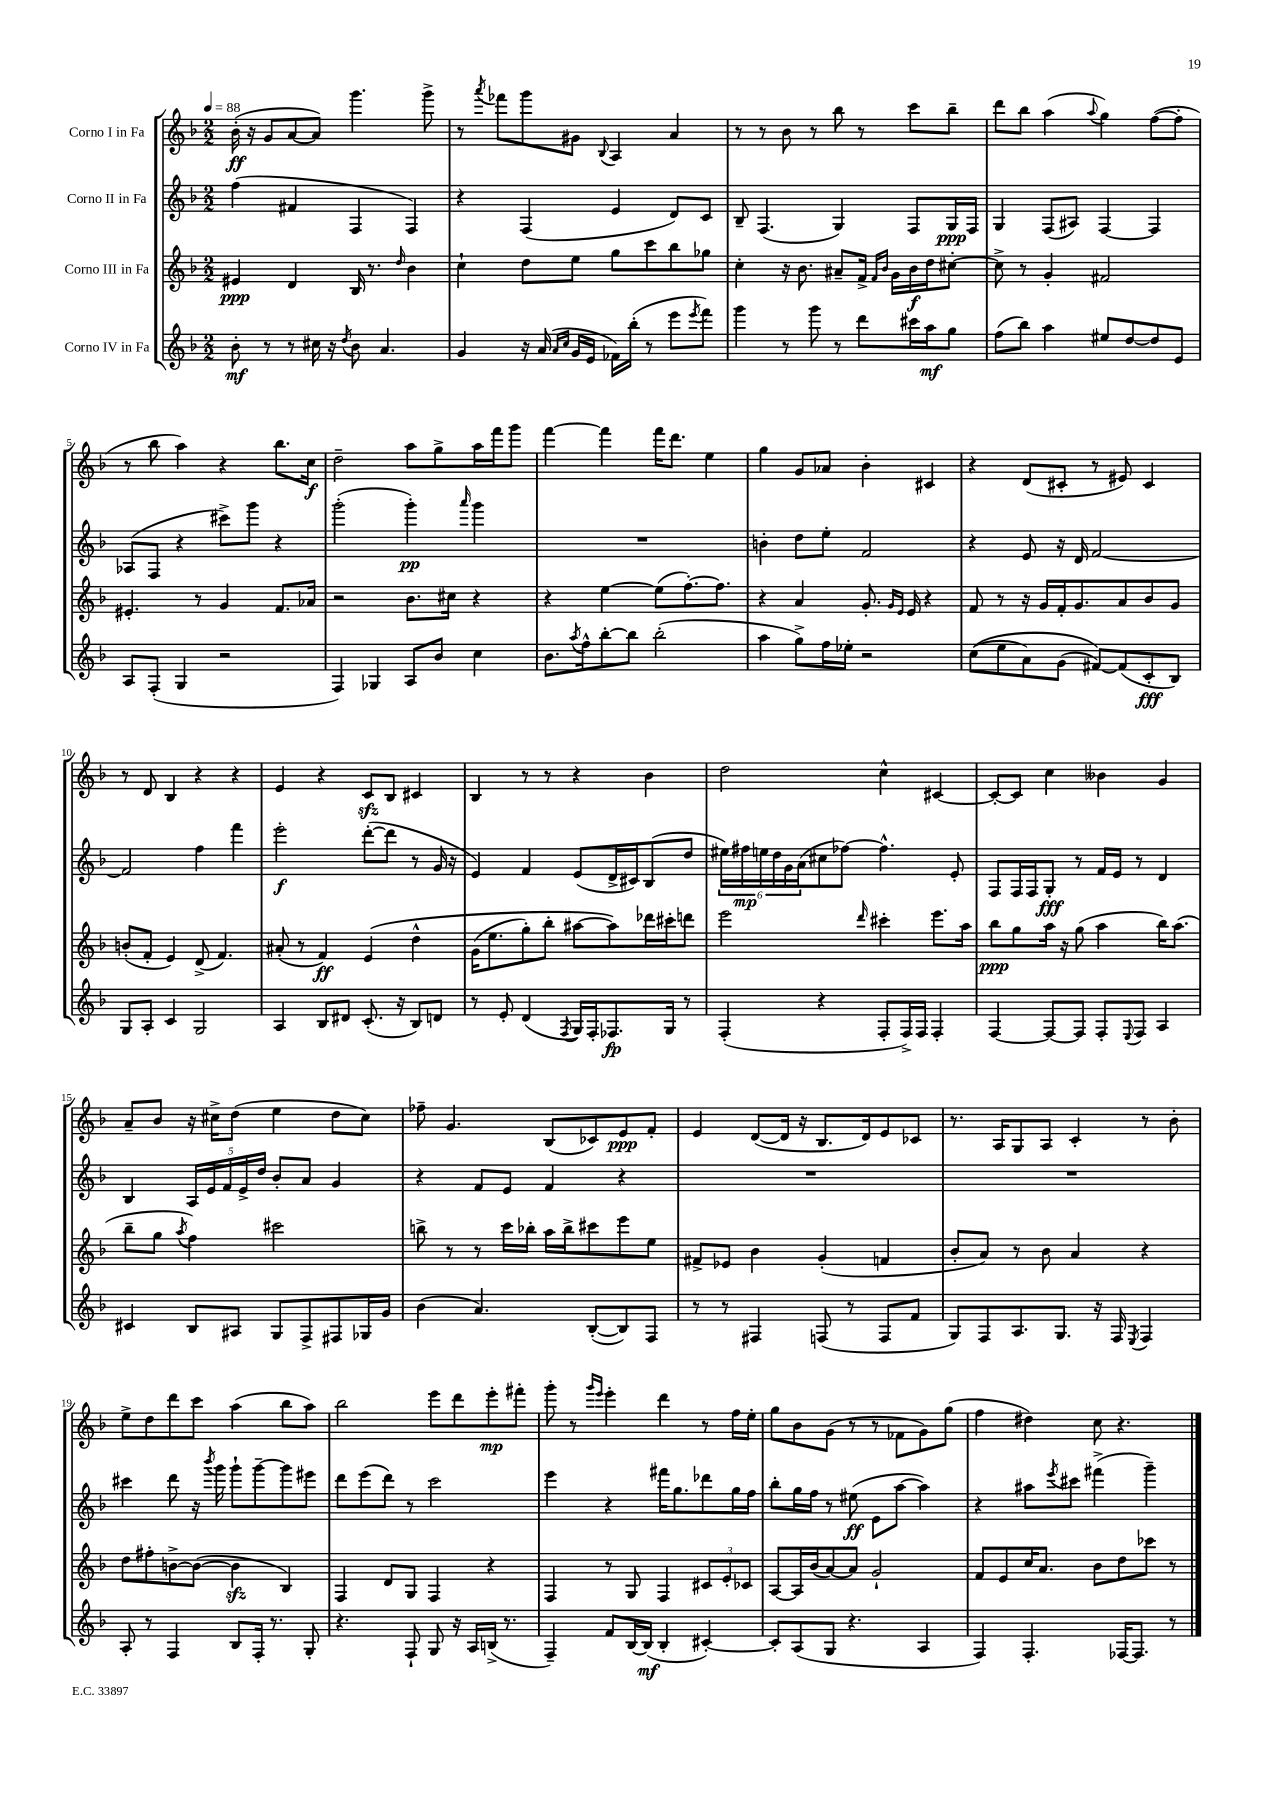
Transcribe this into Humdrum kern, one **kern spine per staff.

**kern	**kern	**kern	**kern
*staff4	*staff3	*staff2	*staff1
*clefG2	*clefG2	*clefG2	*clefG2
*k[b-]	*k[b-]	*k[b-]	*k[b-]
*M2/2	*M2/2	*M2/2	*M2/2
*MM88	*MM88	*MM88	*MM88
8b-'	4e#	(4ff	(16b-'
.	.	.	16r
8r	.	.	8g
8r	4d	4f#	[8a
16cc#	.	.	8a])
16r	.	.	.
8qdd	.	.	.
8b-	16B-	4F	4.ggg
.	8.r	.	.
4.a	.	.	.
.	16qqdd	.	.
.	4b-	4F)	.
.	.	.	8ggg^
=	=	=	=
4g	4cc`	4r	8r
.	.	.	8qaaa
.	.	.	8fff-
16r	8dd	(4F	8ggg
(16a	.	.	.
16qqa	.	.	.
16qqcc	.	.	.
16g	8ee	.	8g#
16e	.	.	.
.	.	.	8qqB-
16f-)	8gg	4e	4A
(16bb-'	.	.	.
8r	8ccc	.	.
8eee	8bb-	8d)	4a
8qeee	.	.	.
8fff)	8gg-	8c	.
=	=	=	=
4ggg	4cc'	8B-~	8r
.	.	(4.F	8r
8r	16r	.	8b-
.	8.b-	.	.
8ggg	.	.	8r
8r	8a#~	4G)	8bb-
8ddd	16f^	.	8r
.	16qqf	.	.
.	16qqb-	.	.
.	16g	.	.
16ccc#	16b-	8F	8ccc
16aa	16dd	.	.
8gg	[8cc#'	16G	8bb-~
.	.	16F	.
=	=	=	=
(8ff	8cc#^]	4G	8ddd
8bb-)	8r	.	8bb-
4aa	4g'	(8F	(4aa
.	.	8A#)	.
.	.	.	8qqaa
8ee#	2f#	[4F	4gg)
[8dd	.	.	.
8dd]	.	4F]	([8ff
8e	.	.	8ff']
=	=	=	=
8A	4.e#'	(8A-	8r
(8F'	.	8F	8bb-
4G	.	4r	4aa)
.	8r	.	.
2r	4g	8ccc#^)	4r
.	.	8ggg	.
.	8.f	4r	8.bb-
.	16a-	.	16cc
=	=	=	=
4F)	2r	(2ggg'	2dd~
4G-	.	.	.
8A	8.b-	4ggg')	8aa
8b-	.	.	8gg^
.	16cc#	.	.
.	.	16qqaaa	.
4cc	4r	4ggg	16aa
.	.	.	16fff
.	.	.	8ggg
=	=	=	=
8.b-	4r	1r	[4fff
8qaa	.	.	.
16ff^^	.	.	.
[8bb-'	[4ee	.	4fff]
8bb-]	.	.	.
(2bb-'	(8ee]	.	16fff
.	.	.	8.ddd
.	[8.ff')	.	.
.	.	.	4ee
.	8.ff]	.	.
=	=	=	=
4aa	4r	4b'	4gg
8gg^)	4a	8dd	8g
16ff	.	8ee'	8a-
16ee-'	.	.	.
2r	8.g'	2f	4b-'
.	16qqg	.	.
.	16qqe	.	.
.	16e	.	.
.	4r	.	4c#
=	=	=	=
&((8cc	8f	4r	4r
8ee	8r	.	.
8a)	16r	8e	(8d
.	16g	.	.
(8g	16f'	16r	8c#'
.	8.g	16d	.
[8f#)&)	.	[2f	8r
(8f#]	8a	.	8e#)
8c'	8b-	.	4c#
8B-)	8g	.	.
=	=	=	=
8G	(8b'	2f]	8r
8A'	8f'	.	8d
4c	4e)	.	4B-
2G	(8d^	4ff	4r
.	4.f)	.	.
.	.	4fff	4r
=	=	=	=
4A	(8a#'	2eee'	4e
.	8r	.	.
8B-	4f)	.	4r
8d#	.	.	.
(8.c'	&(4e	([8ddd'	8c
.	.	8ddd]	8B-
16r	.	.	.
8B-)	4dd^^	8r	4c#
8d	.	16g	.
.	.	16r	.
=	=	=	=
8r	(16g	4e)	4B-
.	8.ee	.	.
8e'	.	.	.
(4d	8gg')	4f	8r
.	8bb-'	.	8r
8qF	.	.	.
16G)	[8aa#	(8e	4r
16F'	.	.	.
8.F-	8aa#]&)	16d^	.
.	.	16c#)	.
.	16ddd-	(8B-	4b-
16G	16ccc#'	.	.
8r	8ddd	8dd	.
=	=	=	=
(4F'	2eee	24ee#)	2dd
.	.	24ff#	.
.	.	24ee	.
.	.	24dd	.
.	.	24g	.
.	.	(24a	.
4r	.	8cc#	.
.	.	[8ff-)	.
.	16qqddd	.	.
8F'	4ccc#'	4.ff-^^]	4cc^^
16F^)	.	.	.
16F	.	.	.
4F'	8.eee	.	[4c#
.	.	8e'	.
.	16aa	.	.
=	=	=	=
[4F	8bb-	8F	8c#'_
.	8gg	16F	8c#]
.	.	16F	.
8F_	16aa	8G'	4cc
.	16r	.	.
8F]	(8gg	8r	.
8F'	4aa	16f	4b--
.	.	16e	.
8qqE	.	.	.
8F	.	8r	.
4A	16bb-)	4d	4g
.	(8.aa	.	.
=	=	=	=
4c#	8bb-~	4B-	8a~
.	8gg	.	8b-
.	8qaa	.	.
8B-	4ff)	20A	16r
.	.	20e	.
.	.	.	16cc#^
.	.	20f	.
8A#	.	.	(8dd
.	.	20e^	.
.	.	20dd	.
8G	2ccc#	8b-'	4ee
8F^	.	8a	.
8F#	.	4g	8dd
16G-	.	.	8cc#)
16g	.	.	.
=	=	=	=
(4b-	8bb^	4r	8ff-~
.	8r	.	4.g
4.a)	8r	8f	.
.	16ccc	8e	.
.	16bb-'	.	.
.	16aa	4f	(8B-
.	16bb-^	.	.
([8B-'	8ccc#	.	8c-)
8B-])	8eee	4r	8e
8F	8ee	.	8f'
=	=	=	=
8r	8f#^	1r	4e
8r	8e-	.	.
4F#	4b-	.	([8d
.	.	.	16d]
.	.	.	16r
(8F	(4g'	.	8.B-
8r	.	.	.
.	.	.	16d)
8F	4f	.	8e
8f	.	.	8c-
=	=	=	=
8G)	8b-'	1r	8.r
8F	8a)	.	.
.	.	.	16A
8.A	8r	.	8G
.	8b-	.	8A
8.G	.	.	.
.	4a	.	4c'
16r	.	.	.
16F	.	.	.
8qE	.	.	.
4F	4r	.	8r
.	.	.	8b-'
=	=	=	=
8A'	8dd	4ccc#	8ee^
8r	8ff#'	.	8dd
4F	[8b^	8ddd	8ddd
.	(8b_	16r	8ccc
.	.	8qbbb-	.
.	.	16ggg	.
8B-	4b]	8ggg`	(4aa
16F'	.	[8ggg~	.
8.r	.	.	.
.	4B-)	8ggg]	8bb-
8G'	.	8eee#	8aa)
=	=	=	=
4.r	4F	8ddd	2bb-
.	.	(8eee	.
.	8d	8ddd)	.
8F`	8G	8r	.
8G	4F	2ccc	8eee
16r	.	.	8ddd
16A	.	.	.
(16B^	4r	.	8eee'
8.r	.	.	.
.	.	.	8fff#'
=	=	=	=
4F~)	4F	4eee	8ggg'
.	.	.	8r
.	.	.	16qqggg
.	.	.	16qqeee
8f	8r	4r	4eee'
[16B-	8G	.	.
(16B-]	.	.	.
4B-'	4F	16fff#	4ddd
.	.	8.gg	.
[4c#')	12c#	8ddd-	8r
.	12e'	.	.
.	.	16gg	16ff
.	12c-	.	.
.	.	16ff	16ee'
=	=	=	=
8c#']	[8A	8bb-'	8gg
(8A	16A]	16gg	8b-
.	(16b-	16ff	.
8G	[8a)	8r	(8g
4.r	8a]	(8ee#	8r
.	2g`	8e	8r
.	.	[8aa	8f-
4A	.	4aa])	8g)
.	.	.	(8gg
=	=	=	=
4F)	8f	4r	4ff
.	8e	.	.
4.F'	16cc	8aa#	4dd#)
.	8.a	.	.
.	.	8qeee	.
.	.	8ccc#	.
.	8b-	(4fff#^	8cc
[16F-	8dd	.	4.r
8.F-]	.	.	.
.	8ccc-	4ggg~)	.
8r	8r	.	.
==	==	==	==
*-	*-	*-	*-
